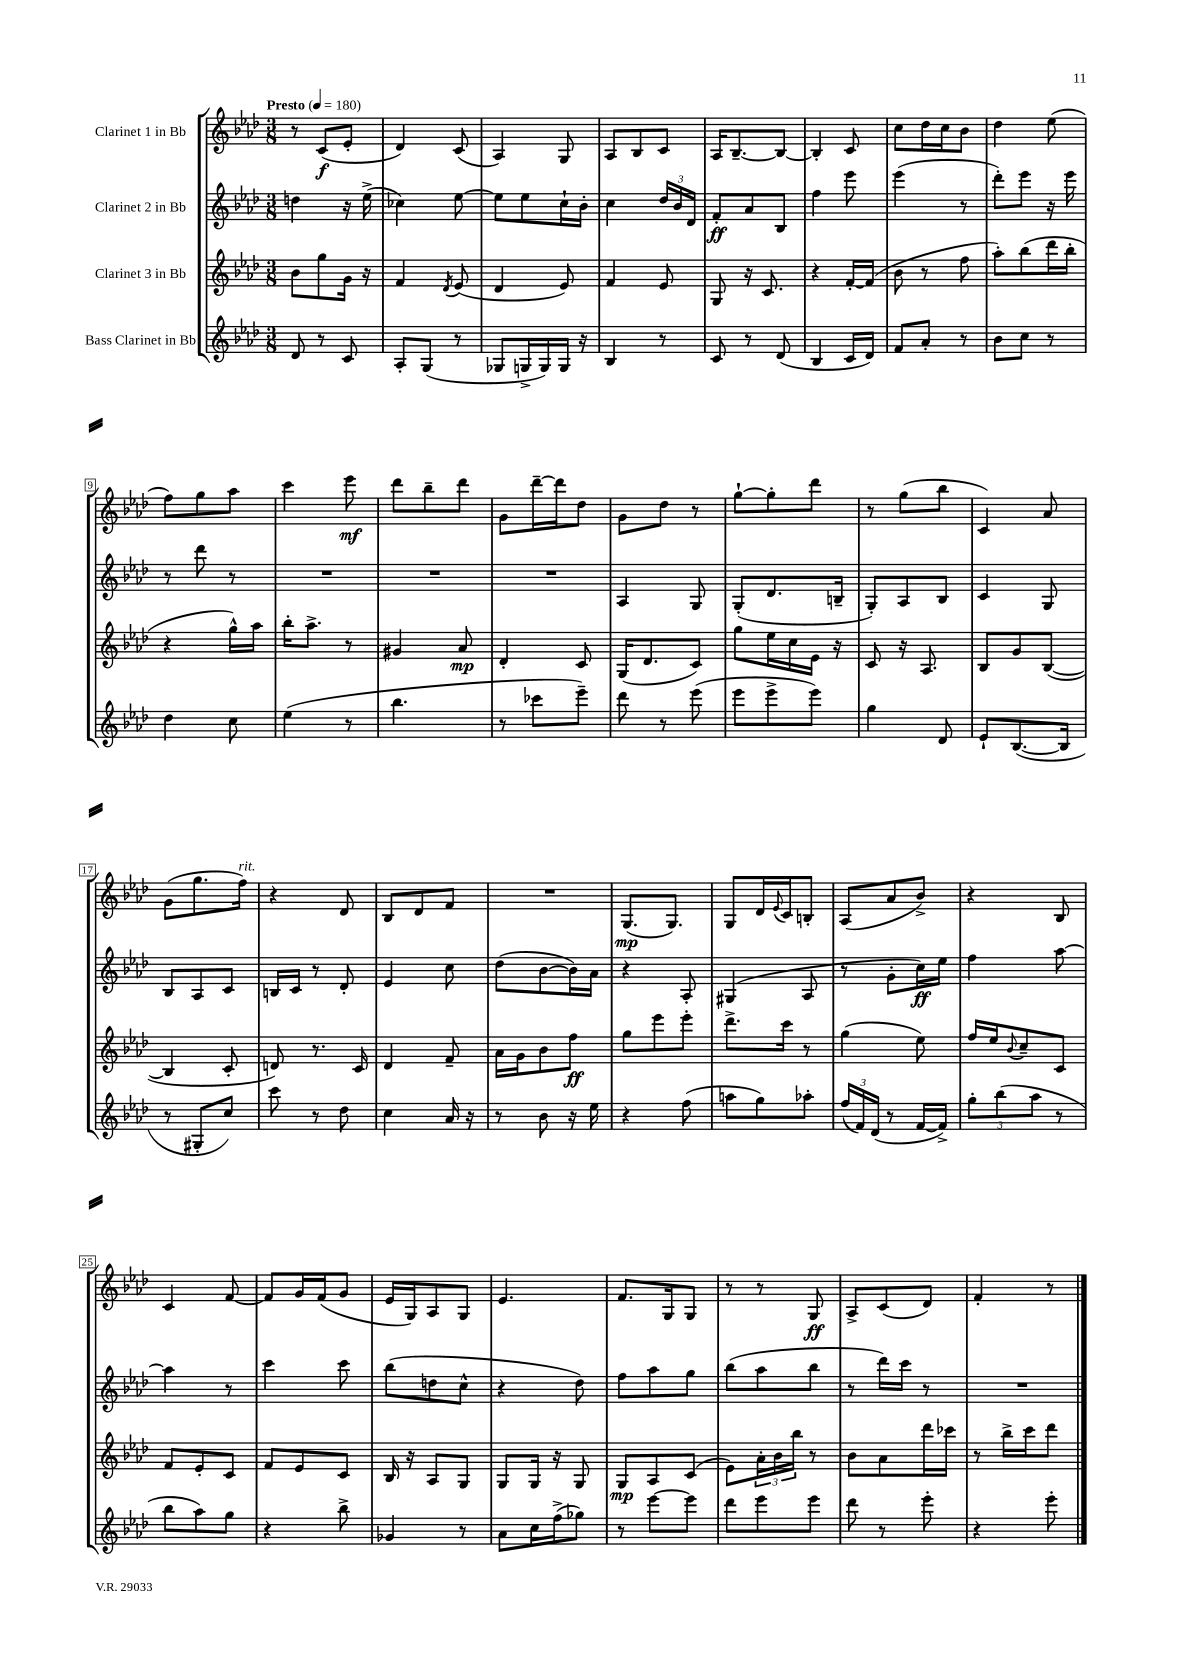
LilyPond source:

<<
\new StaffGroup <<
\new Staff = "s0" \with { instrumentName = "Clarinet 1 in Bb" } {
    \clef treble \key aes \major \numericTimeSignature \time 3/8 \tempo "Presto" 4 = 180
    r8 c'8\f( ees'8-. |
    des'4) c'8( |
    aes4) g8 |
    aes8 bes8 c'8 |
    aes16 bes8.~-- bes8~ |
    bes4-. c'8 |
    c''8 des''16 c''16 bes'8 |
    des''4 ees''8( |
    f''8) g''8 aes''8 |
    c'''4 ees'''8\mf |
    des'''8 bes''8-- des'''8 |
    g'8 des'''16~-- des'''16 des''8 |
    g'8 des''8 r8 |
    g''8~-! g''8-. des'''8 |
    r8 g''8( bes''8 |
    c'4) aes'8 |
    g'8( g''8. f''16^\markup { \italic "rit." }) |
    r4 des'8 |
    bes8 des'8 f'8 |
    R4. |
    g8.\mp( g8.) |
    g8 des'16 \appoggiatura { ees'8 } c'16 b8-. |
    aes8( aes'8 bes'8->) |
    r4 bes8 |
    c'4 f'8~ |
    f'8 g'16 f'16( g'8 |
    ees'16 g16) aes8 g8 |
    ees'4. |
    f'8. g16 g8 |
    r8 r8 g8\ff |
    aes8-> c'8( des'8) |
    f'4-. r8 \bar "|." |
}
\new Staff = "s1" \with { instrumentName = "Clarinet 2 in Bb" } {
    \clef treble \key aes \major \numericTimeSignature \time 3/8
    d''4 r16 ees''16->( |
    ces''4) ees''8~ |
    ees''8 ees''8 c''16-! bes'16-. |
    c''4 \tuplet 3/2 { des''16 bes'16 des'16 } |
    f'8-.\ff aes'8 bes8 |
    f''4 ees'''8 |
    ees'''4( r8 |
    des'''8-.) ees'''8 r16 ees'''16 |
    r8 des'''8 r8 |
    R4. |
    R4. |
    R4. |
    aes4 g8 |
    g8-.( des'8. b16-- |
    g8-.) aes8 bes8 |
    c'4 g8 |
    bes8 aes8 c'8 |
    b16 c'16 r8 des'8-. |
    ees'4 c''8 |
    des''8( bes'8~ bes'16) aes'16 |
    r4 aes8-. |
    gis4( aes8 |
    r8 g'8-. c''16\ff) ees''16 |
    f''4 aes''8~ |
    aes''4 r8 |
    c'''4 c'''8 |
    bes''8( d''8 c''8-^ |
    r4 des''8) |
    f''8 aes''8 g''8 |
    bes''8( aes''8 bes''8 |
    r8 des'''16) c'''16 r8 |
    R4. \bar "|." |
}
\new Staff = "s2" \with { instrumentName = "Clarinet 3 in Bb" } {
    \clef treble \key aes \major \numericTimeSignature \time 3/8
    bes'8 g''8 g'16 r16 |
    f'4 \acciaccatura { des'8 } ees'8( |
    des'4 ees'8) |
    f'4 ees'8 |
    g8 r16 c'8. |
    r4 f'16~-. f'16( |
    bes'8 r8 f''8 |
    aes''8-.) bes''8( des'''16 bes''16-. |
    r4 g''16-^) aes''16 |
    bes''16-. aes''8.-> r8 |
    gis'4 aes'8\mp |
    des'4-. c'8 |
    g16( des'8. c'8) |
    g''8 ees''16 c''16 ees'16 r16 |
    c'8 r16 aes8. |
    bes8 g'8 bes8~( |
    bes4 c'8-. |
    d'8) r8. c'16 |
    des'4 f'8-- |
    aes'16 g'16 bes'8 f''8\ff |
    g''8 ees'''8 ees'''8-. |
    des'''8.-> c'''16 r8 |
    g''4( ees''8) |
    f''16 ees''16 \appoggiatura { bes'8 } c''8-- c'8 |
    f'8 ees'8-. c'8 |
    f'8 ees'8 c'8 |
    bes16 r16 aes8 g8 |
    g8 g16 r16 g8 |
    g8\mp aes8 c'8( |
    ees'8) \tuplet 3/2 { aes'16-. bes'16 bes''16 } r8 |
    bes'8 aes'8 des'''16 ces'''16 |
    r8 bes''16-> c'''16 des'''8 \bar "|." |
}
\new Staff = "s3" \with { instrumentName = "Bass Clarinet in Bb" } {
    \clef treble \key aes \major \numericTimeSignature \time 3/8
    des'8 r8 c'8 |
    aes8-. g8( r8 |
    ges8 g16-> g16) g16 r16 |
    bes4 r8 |
    c'8 r8 des'8( |
    bes4 c'16 des'16) |
    f'8 aes'8-. r8 |
    bes'8 c''8 r8 |
    des''4 c''8 |
    ees''4( r8 |
    bes''4. |
    r8 ces'''8 ees'''8--) |
    des'''8 r8 ees'''8( |
    ees'''8 ees'''8-> ees'''8) |
    g''4 des'8 |
    ees'8-! bes8.~( bes16 |
    r8 gis8-. c''8) |
    c'''8 r8 des''8 |
    c''4 aes'16 r16 |
    r8 bes'8 r16 ees''16 |
    r4 f''8( |
    a''8 g''8) aes''8-. |
    \tuplet 3/2 { f''16( f'16) des'16( } r8 f'16~ f'16->) |
    \tuplet 3/2 { g''8-. bes''8( aes''8 } r8 |
    bes''8 aes''8) g''8 |
    r4 bes''8-> |
    ges'4 r8 |
    aes'8 c''16 f''16->( ges''8) |
    r8 ees'''8~ ees'''8 |
    des'''8 ees'''8 ees'''8 |
    des'''8 r8 ees'''8-. |
    r4 ees'''8-. \bar "|." |
}
>>
>>
\layout { \context { \Score \override BarNumber.stencil = #(make-stencil-boxer 0.1 0.3 ly:text-interface::print) } }
